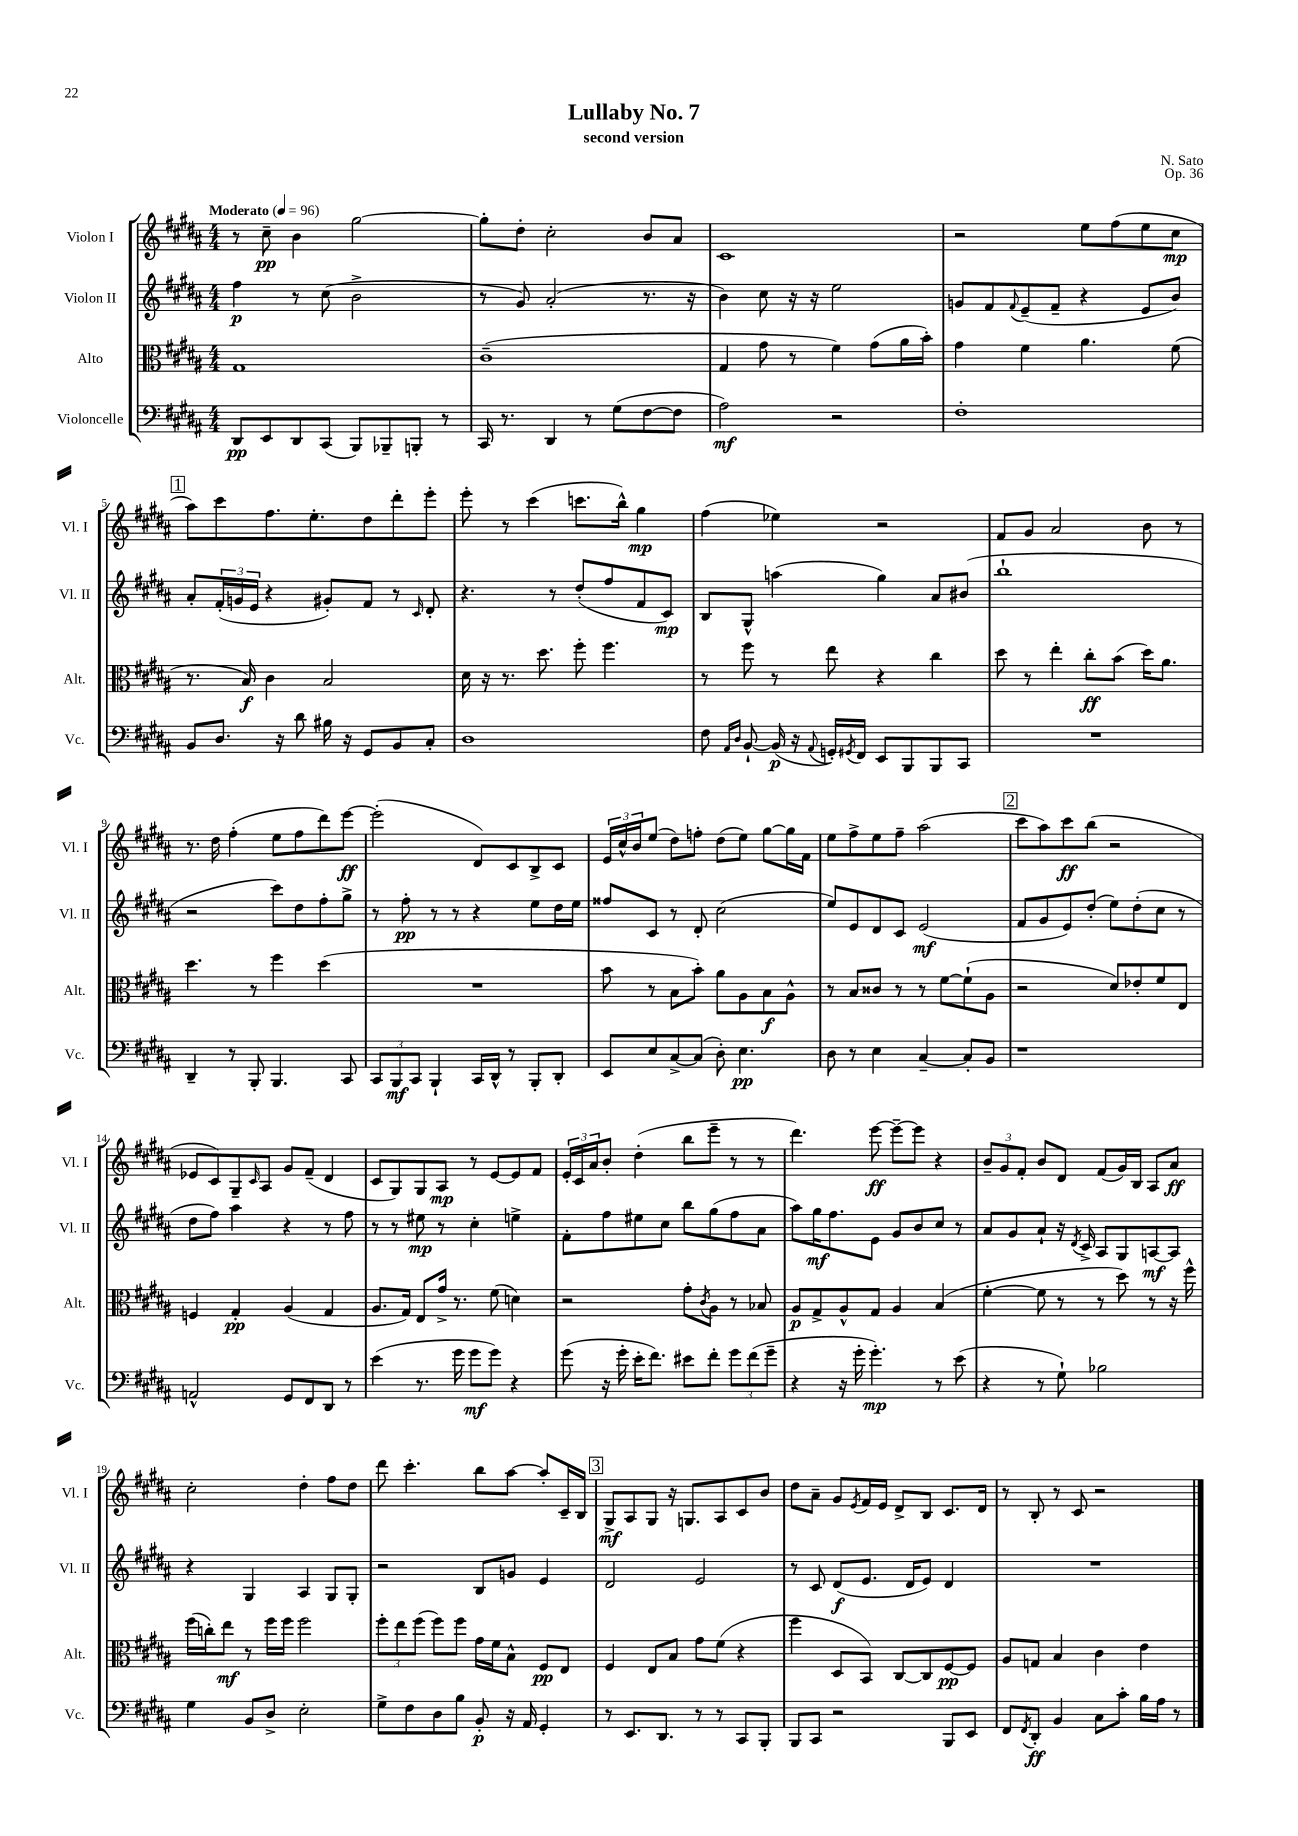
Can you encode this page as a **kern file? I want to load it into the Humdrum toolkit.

**kern	**dynam	**kern	**dynam	**kern	**dynam	**kern	**dynam
*part4	*part4	*part3	*part3	*part2	*part2	*part1	*part1
*staff4	*staff4	*staff3	*staff3	*staff2	*staff2	*staff1	*staff1
*I"Violoncelle	*	*I"Alto	*	*I"Violon II	*	*I"Violon I	*
*I'Vc.	*	*I'Alt.	*	*I'Vl. II	*	*I'Vl. I	*
*clefF4	*	*clefC3	*	*clefG2	*	*clefG2	*
*k[f#c#g#d#a#]	*	*k[f#c#g#d#a#]	*	*k[f#c#g#d#a#]	*	*k[f#c#g#d#a#]	*
*M4/4	*	*M4/4	*	*M4/4	*	*M4/4	*
*MM96	*	*MM96	*	*MM96	*	*MM96	*
=1	=1	=1	=1	=1	=1	=1	=1
!	!	!	!	!	!	!LO:TX:a:B:t=Moderato	!
8DD#/L	pp	1G#	.	4ff#\	p	8r	.
8EE/	.	.	.	.	.	8cc#~\	pp
8DD#/	.	.	.	8r	.	4b\	.
(8CC#/J	.	.	.	(8cc#\	.	.	.
8BBB/L)	.	.	.	2b^\	.	[2gg#\	.
8BBB-X~/	.	.	.	.	.	.	.
8BBBn'/J	.	.	.	.	.	.	.
8r	.	.	.	.	.	.	.
=2	=2	=2	=2	=2	=2	=2	=2
16CC#/	.	(1c#~	.	8r	.	8gg#'\L]	.
8.r	.	.	.	.	.	.	.
.	.	.	.	8g#/)	.	8dd#'\J	.
4DD#/	.	.	.	(2a#'/	.	2cc#'\	.
8r	.	.	.	.	.	.	.
(8G#\L	.	.	.	.	.	.	.
[8F#\	.	.	.	8.r	.	8b/L	.
8F#\J]	.	.	.	.	.	8a#/J	.
.	.	.	.	16r	.	.	.
=3	=3	=3	=3	=3	=3	=3	=3
2A#\)	mf	4G#/	.	4b\)	.	1c#	.
.	.	8g#\	.	8cc#\	.	.	.
.	.	8r	.	16r	.	.	.
.	.	.	.	16r	.	.	.
2r	.	4f#\)	.	2ee\	.	.	.
.	.	(8g#\L	.	.	.	.	.
.	.	16a#\L	.	.	.	.	.
.	.	16b'\JJ)	.	.	.	.	.
=4	=4	=4	=4	=4	=4	=4	=4
1F#'	.	4g#\	.	8gn/L	.	2r	.
.	.	.	.	8f#/	.	.	.
.	.	.	.	8qqf#/	.	.	.
.	.	4f#\	.	(8e~/	.	.	.
.	.	.	.	8f#~/J	.	.	.
.	.	4.a#\	.	4r	.	8ee\L	.
.	.	.	.	.	.	(8ff#\	.
.	.	.	.	8e/L	.	8ee\	.
.	.	(8f#\	.	8b/J)	.	8cc#\J	mp
!!LO:LB:g=z
!!LO:REH:place=s1:t=1
=5	=5	=5	=5	=5	=5	=5	=5
8BB/L	.	8.r	.	8a#'/L	.	8aa#\L)	.
8.D#/J	.	.	.	(24f#'/L	.	8ccc#\	.
.	.	.	.	24gn/	.	.	.
.	.	16B/)	f	.	.	.	.
.	.	.	.	24e/JJ	.	.	.
.	.	4c#\	.	4r	.	8.ff#\	.
16r	.	.	.	.	.	.	.
8d#\	.	.	.	.	.	.	.
.	.	.	.	.	.	8.ee'\	.
16B#X\	.	2B/	.	8g#X'/L)	.	.	.
16r	.	.	.	.	.	.	.
8GG#/L	.	.	.	8f#/J	.	8dd#\	.
8BB/	.	.	.	8r	.	8ddd#'\	.
.	.	.	.	16qqc#/	.	.	.
8C#'/J	.	.	.	8d#'/	.	8eee'\J	.
=6	=6	=6	=6	=6	=6	=6	=6
1D#	.	16d#\	.	4.r	.	8eee'\	.
.	.	16r	.	.	.	.	.
.	.	8.r	.	.	.	8r	.
.	.	.	.	.	.	(4ccc#\	.
.	.	8.dd#\	.	.	.	.	.
.	.	.	.	8r	.	.	.
.	.	8ff#'\	.	(8dd#'/L	.	8.cccn\L	.
.	.	4.ff#\	.	8ff#/	.	.	.
.	.	.	.	.	.	16bb^^\Jk)	.
.	.	.	.	8f#/	.	4gg#\	mp
.	.	.	.	8c#/J)	mp	.	.
=7	=7	=7	=7	=7	=7	=7	=7
8F#\	.	8r	.	8B/L	.	(4ff#\	.
16qqAA#/LL	.	.	.	.	.	.	.
16qqD#/JJ	.	.	.	.	.	.	.
[8BB`/	.	8ff#\	.	8G#^^/J	.	.	.
(16BB/]	p	8r	.	(4aan\	.	4ee-X\)	.
16r	.	.	.	.	.	.	.
8qqAA#/	.	.	.	.	.	.	.
16GGn'/LL)	.	8ee\	.	.	.	.	.
8qGG#X/	.	.	.	.	.	.	.
16FF#/JJ	.	.	.	.	.	.	.
8EE/L	.	4r	.	4gg#\)	.	2r	.
8BBB/	.	.	.	.	.	.	.
8BBB/	.	4cc#\	.	8a#/L	.	.	.
8CC#/J	.	.	.	(8b#X/J	.	.	.
=8	=8	=8	=8	=8	=8	=8	=8
1r	.	8dd#\	.	1bb`	.	8f#/L	.
.	.	8r	.	.	.	8g#/J	.
.	.	4ee'\	.	.	.	2a#/	.
.	.	8cc#'\L	ff	.	.	.	.
.	.	(8b\J	.	.	.	.	.
.	.	16dd#\KL)	.	.	.	8b\	.
.	.	8.a#\J	.	.	.	.	.
.	.	.	.	.	.	8r	.
!!LO:LB:g=z
=9	=9	=9	=9	=9	=9	=9	=9
4DD#~/	.	4.dd#\	.	2r	.	8.r	.
.	.	.	.	.	.	16dd#\	.
8r	.	.	.	.	.	(4ff#'\	.
8BBB'/	.	8r	.	.	.	.	.
4.BBB/	.	4ff#\	.	8ccc#\L)	.	8ee\L	.
.	.	.	.	8dd#\	.	8ff#\	.
.	.	(4dd#\	.	8ff#'\	.	8ddd#\)	.
8CC#/	.	.	.	8gg#^\J	.	[8eee\J	ff
=10	=10	=10	=10	=10	=10	=10	=10
12CC#/L	.	1r	.	8r	.	(2eee'\]	.
12BBB/	mf	.	.	.	.	.	.
.	.	.	.	8ff#'\	pp	.	.
12CC#/J	.	.	.	.	.	.	.
4BBB`/	.	.	.	8r	.	.	.
.	.	.	.	8r	.	.	.
16CC#/LL	.	.	.	4r	.	8d#/L)	.
16DD#^^/JJ	.	.	.	.	.	.	.
8r	.	.	.	.	.	8c#/	.
8BBB'/L	.	.	.	8ee\L	.	8B^/	.
8DD#'/J	.	.	.	16dd#\L	.	8c#/J	.
.	.	.	.	16ee\JJ	.	.	.
=11	=11	=11	=11	=11	=11	=11	=11
8EE/L	.	8b\	.	8ff##X/L	.	24e/LL	.
.	.	.	.	.	.	24cc#^^/	.
.	.	.	.	.	.	24b/J	.
8E/	.	8r	.	8c#/J	.	(8ee/J	.
[8C#^/	.	8B\L	.	8r	.	8dd#\L)	.
(8C#/J]	.	8b'\J)	.	8d#'/	.	8ffn'\J	.
8D#'\)	.	8a#\L	.	(2cc#\	.	(8dd#\L	.
4.E\	pp	8A#\	.	.	.	8ee\J)	.
.	.	8B\	f	.	.	[8gg#\L	.
.	.	8A#^^\J	.	.	.	16gg#\L]	.
.	.	.	.	.	.	16f#\JJ	.
=12	=12	=12	=12	=12	=12	=12	=12
8D#\	.	8r	.	8ee/L)	.	8ee\L	.
8r	.	8B/L	.	8e/	.	8ff#^\	.
4E\	.	8c##X/J	.	8d#/	.	8ee\	.
.	.	8r	.	8c#/J	.	8ff#~\J	.
[4C#~/	.	8r	.	(2e/	mf	(2aa#\	.
.	.	[8f#\L	.	.	.	.	.
8C#'/L]	.	(8f#`\]	.	.	.	.	.
8BB/J	.	8A#\J	.	.	.	.	.
!!LO:REH:place=s1:t=2
=13	=13	=13	=13	=13	=13	=13	=13
1r	.	2r	.	8f#/L	.	8ccc#\L	.
.	.	.	.	8g#/	.	8aa#\)	.
.	.	.	.	8e/)	.	8ccc#\	ff
.	.	.	.	(8dd#'/J	.	(8bb\J	.
.	.	8d#/L)	.	8ee\L)	.	2r	.
.	.	8e-X'/	.	(8dd#'\	.	.	.
.	.	8f#/	.	8cc#\J	.	.	.
.	.	8E/J	.	8r	.	.	.
!!LO:LB:g=z
=14	=14	=14	=14	=14	=14	=14	=14
2AAn^^/	.	4Fn/	.	8dd#\L	.	8e-X/L	.
.	.	.	.	8ff#\J)	.	8c#/)	.
.	.	4G#'/	pp	4aa#\	.	8G#~/	.
.	.	.	.	.	.	16qqc#/	.
.	.	.	.	.	.	8A#/J	.
8GG#/L	.	(4A#/	.	4r	.	8g#/L	.
8FF#/	.	.	.	.	.	(8f#~/J	.
8DD#/J	.	4G#/	.	8r	.	4d#/	.
8r	.	.	.	8ff#\	.	.	.
=15	=15	=15	=15	=15	=15	=15	=15
(4e\	.	8.A#/L	.	8r	.	8c#/L	.
.	.	.	.	8r	.	8G#/)	.
.	.	16G#/Jk)	.	.	.	.	.
8.r	.	8E/L	.	8ee#X\	mp	8G#/	.
.	.	16g#^/Jk	.	8r	.	8A#/J	mp
16g#\	.	8.r	.	.	.	.	.
8g#\L	mf	.	.	4cc#'\	.	8r	.
8g#\J)	.	(8f#\	.	.	.	[8e/L	.
4r	.	4dn\)	.	4een^\	.	8e/]	.
.	.	.	.	.	.	8f#/J	.
=16	=16	=16	=16	=16	=16	=16	=16
(8g#\	.	2r	.	8f#'\L	.	24e'/LL	.
.	.	.	.	.	.	24c#/	.
.	.	.	.	.	.	24a#/J	.
16r	.	.	.	8ff#\	.	8b'/J	.
16g#'\	.	.	.	.	.	.	.
16e'\KL	.	.	.	8ee#X\	.	(4dd#'\	.
8.f#\J)	.	.	.	.	.	.	.
.	.	.	.	8cc#\J	.	.	.
8e#X\L	.	8g#'\L	.	8bb\L	.	8bb\L	.
.	.	8qc#/	.	.	.	.	.
8f#'\J	.	8A#\J	.	(8gg#\	.	8eee~\J	.
12g#\L	.	8r	.	8ff#\	.	8r	.
(12f#\	.	.	.	.	.	.	.
.	.	8B-X/	.	8a#\J	.	8r	.
12g#~\J	.	.	.	.	.	.	.
=17	=17	=17	=17	=17	=17	=17	=17
4r	.	8A#/L	p	8aa#\L)	.	4.ddd#\)	.
.	.	8G#^/	.	16gg#\K	mf	.	.
.	.	.	.	8.ff#\	.	.	.
16r	.	8A#^^/	.	.	.	.	.
16g#'\	.	.	.	.	.	.	.
4.g#'\)	mp	8G#/J	.	8e\J	.	[8eee\	ff
.	.	4A#/	.	8g#/L	.	8eee~\L_	.
.	.	.	.	8b/	.	8eee\J]	.
8r	.	(4B/	.	8cc#/J	.	4r	.
(8e\	.	.	.	8r	.	.	.
=18	=18	=18	=18	=18	=18	=18	=18
4r	.	[4f#'\	.	8a#/L	.	12b~/L	.
.	.	.	.	.	.	12g#/	.
.	.	.	.	8g#/	.	.	.
.	.	.	.	.	.	12f#'/J	.
8r	.	8f#\]	.	8a#`/J	.	8b/L	.
8G#`\)	.	8r	.	16r	.	8d#/J	.
.	.	.	.	8qd#/	.	.	.
.	.	.	.	16c#^/	.	.	.
2B-X\	.	8r	.	8A#/L	.	(8f#/L	.
.	.	8dd#\)	.	8G#/	.	16g#/L)	.
.	.	.	.	.	.	16B/JJ	.
.	.	8r	.	[8An/	mf	8A#/L	.
.	.	16r	.	8A/J]	.	8a#/J	ff
.	.	16ff#^^\	.	.	.	.	.
!!LO:LB:g=z
=19	=19	=19	=19	=19	=19	=19	=19
4G#\	.	(16ff#\LL	.	4r	.	2cc#'\	.
.	.	16ccn'\J)	.	.	.	.	.
.	.	8ee\J	mf	.	.	.	.
8BB/L	.	8r	.	4G#/	.	.	.
8D#^/J	.	16ff#\LL	.	.	.	.	.
.	.	16ff#\JJ	.	.	.	.	.
2E'\	.	2ff#\	.	4A#/	.	4dd#'\	.
.	.	.	.	8G#/L	.	8ff#\L	.
.	.	.	.	8G#'/J	.	8dd#\J	.
=20	=20	=20	=20	=20	=20	=20	=20
8G#^\L	.	12ff#'\L	.	2r	.	8ddd#\	.
.	.	12ee\	.	.	.	.	.
8F#\	.	.	.	.	.	4.ccc#'\	.
.	.	(12ff#\J	.	.	.	.	.
8D#\	.	8ff#\L)	.	.	.	.	.
8B\J	.	8ff#\J	.	.	.	.	.
8BB'/	p	16g#\LL	.	8B/L	.	8bb\L	.
.	.	16f#\J	.	.	.	.	.
16r	.	8B^^\J	.	8gn/J	.	[8aa#\J	.
16AA#/	.	.	.	.	.	.	.
4GG#'/	.	8F#/L	pp	4e/	.	8aa#'/L]	.
.	.	8E/J	.	.	.	16c#~/L	.
.	.	.	.	.	.	16B/JJ	.
!!LO:REH:place=s1:t=3
=21	=21	=21	=21	=21	=21	=21	=21
8r	.	4F#/	.	2d#/	.	8G#^/L	mf
8.EE/L	.	.	.	.	.	8A#/	.
.	.	8E/L	.	.	.	8G#/J	.
8.DD#/J	.	.	.	.	.	.	.
.	.	8B/J	.	.	.	16r	.
.	.	.	.	.	.	8.Gn/L	.
8r	.	8g#\L	.	2e/	.	.	.
8r	.	(8f#\J	.	.	.	8A#/	.
8CC#/L	.	4r	.	.	.	8c#/	.
8BBB'/J	.	.	.	.	.	8b/J	.
=22	=22	=22	=22	=22	=22	=22	=22
8BBB/L	.	4ff#\	.	8r	.	8dd#\L	.
8CC#/J	.	.	.	8c#/	.	8a#~\J	.
2r	.	8D#/L	.	(8d#/L	f	8g#/L	.
.	.	.	.	.	.	8qe/	.
.	.	8BB/J)	.	8.e/J	.	16f#/L	.
.	.	.	.	.	.	16e/JJ	.
.	.	[8C#/L	.	.	.	8d#^/L	.
.	.	.	.	16d#/KL	.	.	.
.	.	8C#/]	.	8e/J)	.	8B/J	.
8BBB/L	.	[8F#/	pp	4d#/	.	8.c#/L	.
8EE/J	.	8F#/J]	.	.	.	.	.
.	.	.	.	.	.	16d#/Jk	.
=23	=23	=23	=23	=23	=23	=23	=23
8FF#/L	.	8A#/L	.	1r	.	8r	.
8qFF#/	.	.	.	.	.	.	.
8DD#'/J	ff	8Gn/J	.	.	.	8B'/	.
4BB/	.	4B/	.	.	.	8r	.
.	.	.	.	.	.	8c#/	.
8C#\L	.	4c#\	.	.	.	2r	.
8c#'\J	.	.	.	.	.	.	.
16B\LL	.	4e\	.	.	.	.	.
16A#\JJ	.	.	.	.	.	.	.
8r	.	.	.	.	.	.	.
==	==	==	==	==	==	==	==
*-	*-	*-	*-	*-	*-	*-	*-
